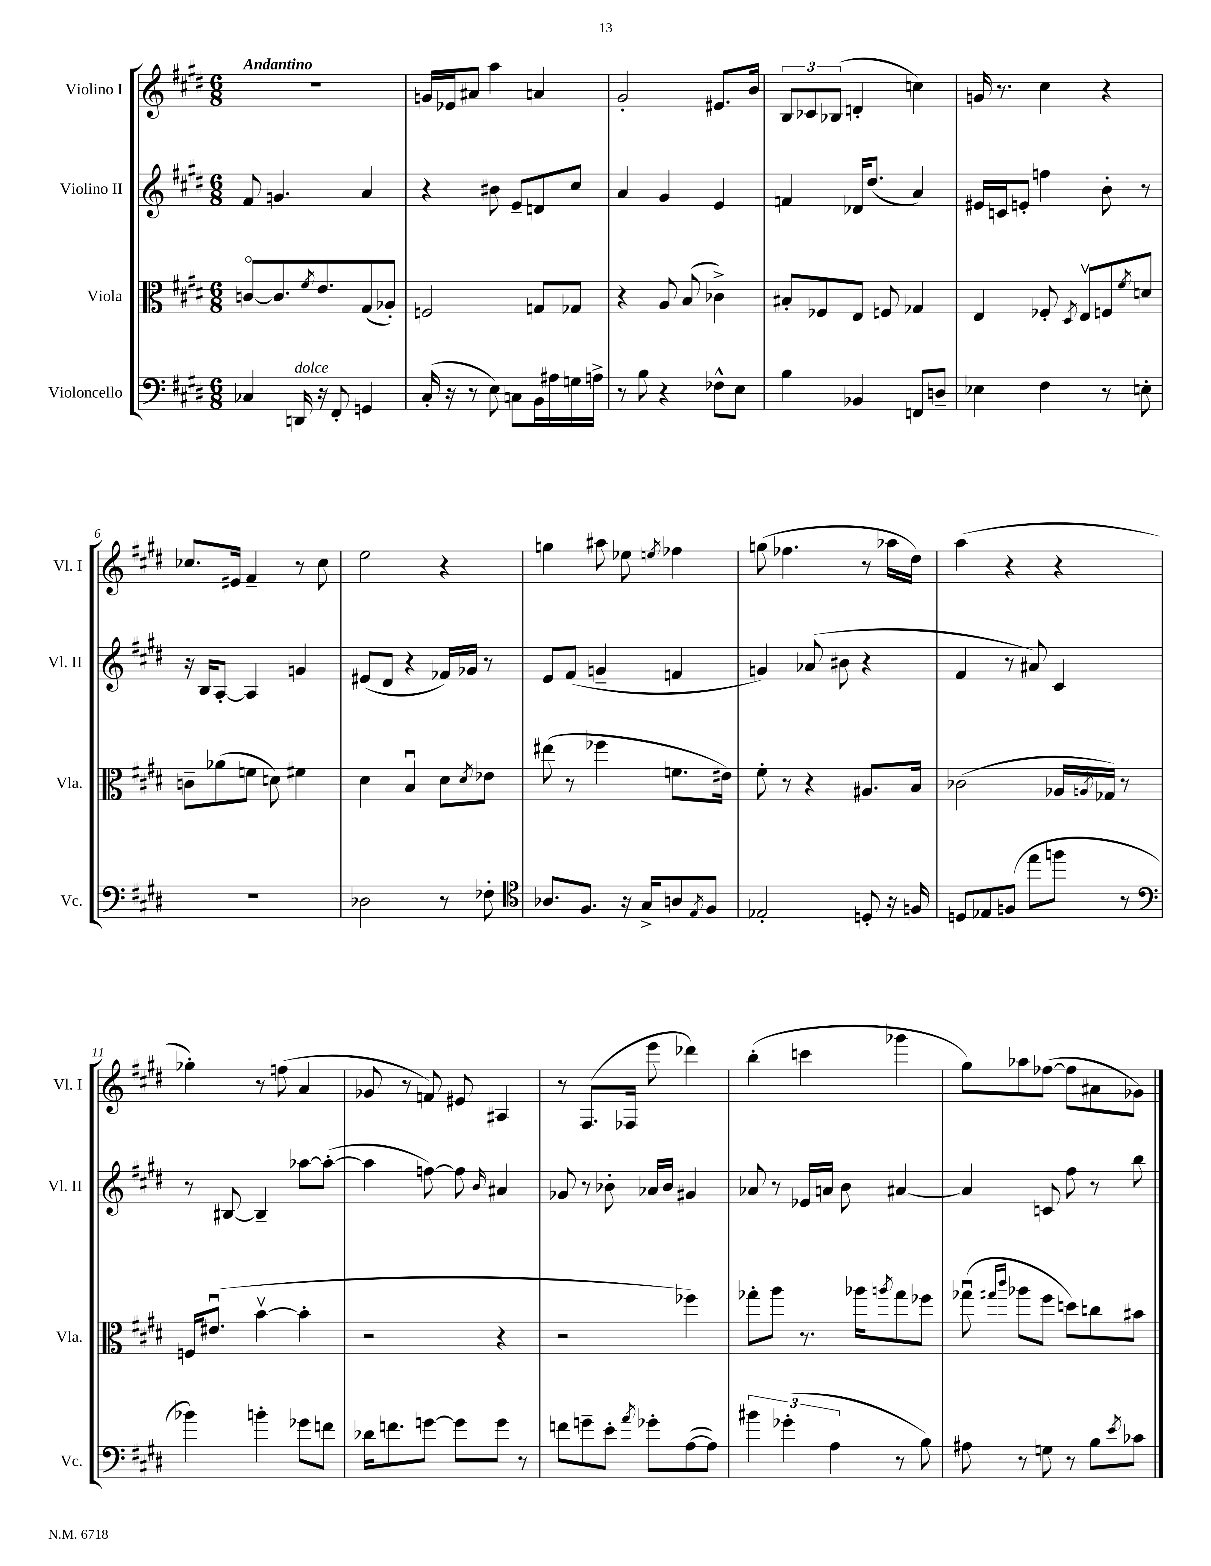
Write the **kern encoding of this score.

**kern	**kern	**kern	**kern
*staff4	*staff3	*staff2	*staff1
*clefF4	*clefC3	*clefG2	*clefG2
*k[f#c#g#d#]	*k[f#c#g#d#]	*k[f#c#g#d#]	*k[f#c#g#d#]
*M6/8	*M6/8	*M6/8	*M6/8
4C-	[8co	8f#	2.r
.	8.c]	4.g	.
16DD	.	.	.
.	8qf#	.	.
16r	8.e	.	.
8FF#'	.	.	.
4GG	(8G#	4a	.
.	8A-')	.	.
=	=	=	=
(16C#'	2F	4r	16g
16r	.	.	16e-
8r	.	.	8a#
8E)	.	8b#	4aa
8C	.	8e~	.
16BB	8G	8d	4a
16A#	.	.	.
16G	8G-	8cc#	.
16A^	.	.	.
=	=	=	=
8r	4r	4a	2g#'
8B	.	.	.
4r	8A	4g#	.
.	(8B	.	.
8F-^^	4c-^)	4e	8.e#
8E	.	.	.
.	.	.	16b
=	=	=	=
4B	8B#'	4f	12B
.	.	.	12c-
.	8F-	.	.
.	.	.	(12B-
4BB-	8E	16d-	4d'
.	.	(8.dd#	.
.	8F	.	.
8FF	4G-	4a)	4cc)
8D~	.	.	.
=	=	=	=
4E-	4E	16e#	16g
.	.	16c	8.r
.	.	8e'	.
4F#	8F-'	4ff	4cc#
.	8qD#	.	.
.	8Ev	.	.
8r	8F	8b'	4r
.	8qf#	.	.
8E'	8d	8r	.
=	=	=	=
2.r	8c~	16r	8.cc-
.	.	16B	.
.	(8a-	[8A'	.
.	.	.	16e#
.	8f	4A]	4f#~
.	8d)	.	.
.	4f#	4g	8r
.	.	.	8cc-
=	=	=	=
2D-	4d#	(8e#	2ee
.	.	8d#	.
.	4Bu	4r	.
8r	8d#	16f-)	4r
.	.	16g-	.
.	8qd#	.	.
8F-'	8e-	8r	.
=	=	=	=
*clefC4	*	*	*
8.A-	(8ee#	8e	4gg
.	8r	(8f#	.
8.F#	.	.	.
.	4ff-	4g~	8aa#
16r	.	.	8ee-
16G#^	.	.	.
.	.	.	8qee
8A	8.f	4f	4ff-
8qE	.	.	.
8F#	.	.	.
.	16e#)	.	.
=	=	=	=
2E-'	8f#'	4g)	(8gg
.	8r	.	4.ff-
.	4r	(8a-	.
.	.	8b#	.
8D'	8.A#	4r	8r
16r	.	.	16aa-
16F	16B	.	16dd#)
=	=	=	=
8D	(2c-	4f#	(4aa
8E-	.	.	.
(8F	.	8r	4r
8ee	.	8a#)	.
8ff	16A-	4c#	4r
.	8qA	.	.
.	16G-)	.	.
8r	8r	.	.
=	=	=	=
*clefF4	*	*	*
4b-)	16F	8r	4gg-')
.	(8.e#u	.	.
.	.	[8B#	.
4b'	[4bv	4B#~]	8r
.	.	.	(8ff
8g-	4b']	[8aa-	4a
8f	.	(8aa-'_	.
=	=	=	=
16d-	2r	4aa-]	8g-
8.f	.	.	.
.	.	.	8r
[8g	.	[8ff)	8f)
8g]	.	8ff]	8e#
.	.	16qqb	.
8g	4r	4a#	4A#
8r	.	.	.
=	=	=	=
8f	2r	8g-	8r
8g~	.	8r	(8.F#
8e'	.	8b-'	.
.	.	.	16F-
8qa	.	.	.
8g-'	.	16a-	8eee
.	.	16b-	.
([8A	4ff-)	4g#	4ddd-)
8A])	.	.	.
=	=	=	=
6b#	8gg-'	8a-	(4bb'
.	8aa	8r	.
(6g-'	.	.	.
.	8.r	16e-	4ccc
.	.	16a	.
6A	.	.	.
.	.	8b	.
.	16aa-	.	.
.	8qaa	.	.
8r	8gg-	[4a#	4ggg-
8B)	8ff-	.	.
=	=	=	=
8A#	(8gg-u	4a#]	8gg#)
.	16qqgg#	.	.
.	16qqccc#	.	.
8r	8aa-	.	8aa-
8G	8ff#	8c	([8ff-
8r	8dd)	8ff#	8ff-]
8B	8cc	8r	8a#
8qe	.	.	.
8c-	8b#	8bb	8g-)
==	==	==	==
*-	*-	*-	*-
